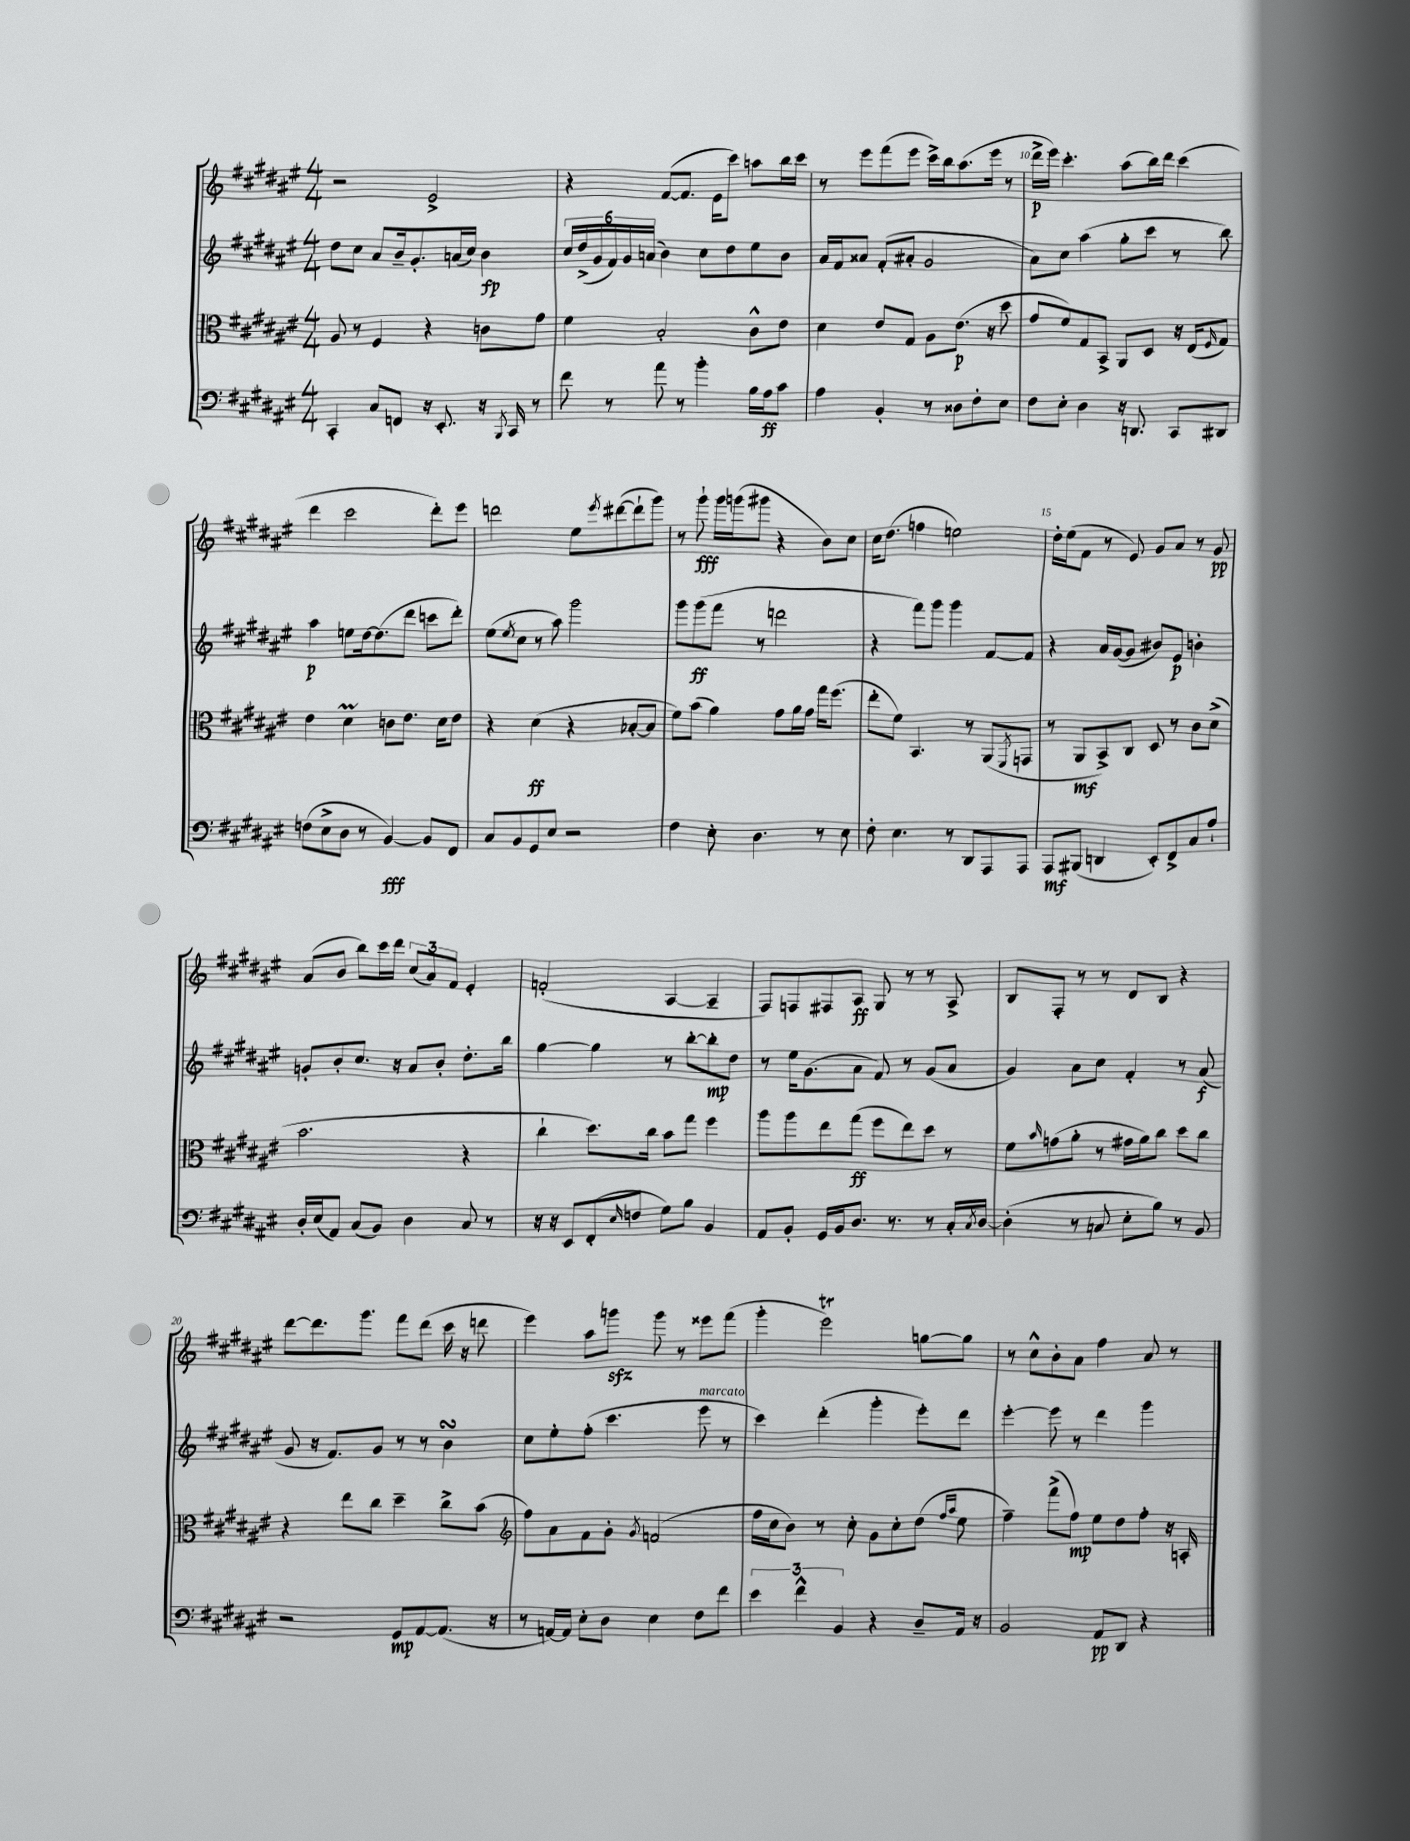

**kern	**dynam	**kern	**dynam	**kern	**dynam	**kern	**dynam
*part4	*part4	*part3	*part3	*part2	*part2	*part1	*part1
*staff4	*staff4	*staff3	*staff3	*staff2	*staff2	*staff1	*staff1
*clefF4	*	*clefC3	*	*clefG2	*	*clefG2	*
*k[f#c#g#d#a#e#]	*	*k[f#c#g#d#a#e#]	*	*k[f#c#g#d#a#e#]	*	*k[f#c#g#d#a#e#]	*
*M4/4	*	*M4/4	*	*M4/4	*	*M4/4	*
=7	=7	=7	=7	=7	=7	=7	=7
4CC#'/	.	8A#/	.	8dd#\L	.	2r	.
.	.	8r	.	8cc#\J	.	.	.
8C#/L	.	4F#/	.	8a#/L	.	.	.
8FFn/J	.	.	.	16b~/k	.	.	.
.	.	.	.	8.g#'/	.	.	.
16r	.	4r	.	.	.	2e#^/	.
8.EE#'/	.	.	.	.	.	.	.
.	.	.	.	(16an/L	.	.	.
.	.	.	.	16cc#/JJ)	.	.	.
16r	.	8cn\L	.	4b\	fp	.	.
8qBBB/	.	.	.	.	.	.	.
16CC#/	.	.	.	.	.	.	.
8r	.	8g#\J	.	.	.	.	.
=8	=8	=8	=8	=8	=8	=8	=8
8f#\	.	4f#\	.	24cc#/LL	.	4r	.
.	.	.	.	(24dd#^/	.	.	.
.	.	.	.	24g#/	.	.	.
8r	.	.	.	24f#/)	.	.	.
.	.	.	.	24g#/	.	.	.
.	.	.	.	(24an/JJ	.	.	.
8a#\	.	2B'/	.	4b\)	.	([8f#/L	.
8r	.	.	.	.	.	8.f#/J]	.
4b'\	.	.	.	8cc#\L	.	.	.
.	.	.	.	.	.	16e#\KL	.
.	.	.	.	8dd#\	.	8ccc#\J)	.
16B\LL	.	8c#^^\L	.	8ee#\	.	8aan\L	.
16A#\J	ff	.	.	.	.	.	.
8c#\J	.	8e#\J	.	8b\J	.	16bb\L	.
.	.	.	.	.	.	16ccc#\JJ	.
=9	=9	=9	=9	=9	=9	=9	=9
4A#\	.	4d#\	.	16a#/LL	.	8r	.
.	.	.	.	16f#/J	.	.	.
.	.	.	.	8a##X/J	.	8eee#\L	.
4BB'/	.	8e#/L	.	(8f#'/L	.	(8fff#\	.
.	.	8G#/J	.	8a#X'/J	.	8eee#\J	.
8r	.	8A#\L	.	2g#/	.	16ccc#^\LL)	.
.	.	.	.	.	.	16bb\J	.
8D##X\L	.	(8.e#\J	p	.	.	(8.aa#\	.
8F#'\	.	.	.	.	.	.	.
.	.	16r	.	.	.	16eee#\Jk	.
8E#\J	.	8dd#\	.	.	.	8r	.
=10	=10	=10	=10	=10	=10	=10	=10
8F#\L	.	8g#/L	.	8a#\L)	.	16ddd#^\LL	p
.	.	.	.	.	.	16eee#\JJ)	.
8E#'\J	.	8f#/)	.	8cc#\J	.	4.ccc#'\	.
4D#\	.	8G#/	.	(4aa#\	.	.	.
.	.	8BB^/J	.	.	.	.	.
16r	.	8AA#/L	.	8gg#'\L	.	(8aa#\L	.
8.DDn/	.	.	.	.	.	.	.
.	.	8D#/J	.	8ccc#\J	.	16bb\L)	.
.	.	.	.	.	.	16ddd#\JJ	.
8CC#/L	.	16r	.	8r	.	(4ccc#\	.
.	.	(16E#/KL	.	.	.	.	.
.	.	16qqF#/	.	.	.	.	.
8DD#X/J	.	8G#/J)	.	8bb\)	.	.	.
!!LO:LB:g=z
=11	=11	=11	=11	=11	=11	=11	=11
(8Fn\L	.	4e#\	.	4aa#\	p	4ddd#\	.
8E#^\	.	.	.	.	.	.	.
8D#\J	.	4d#M\	.	8een\L	.	2ccc#\	.
8r	.	.	.	[16dd#\k	.	.	.
.	.	.	.	(8.dd#\]	.	.	.
[4BB/)	fff	8cn\L	.	.	.	.	.
.	.	8.e#\J	.	8ddd#\J	.	.	.
8BB/L]	.	.	.	8cccn\L	.	8ddd#'\L)	.
.	.	16d#\KL	.	.	.	.	.
8FF#/J	.	8e#\J	.	8ddd#'\J)	.	8eee#\J	.
=12	=12	=12	=12	=12	=12	=12	=12
8C#/L	.	4r	.	(8ee#\L	.	2dddn\	.
.	.	.	.	8qee#/	.	.	.
8BB/	.	.	.	8cc#\J	.	.	.
8GG#/	.	(4d#\	ff	8r	.	.	.
8E#/J	.	.	.	8aa#\)	.	.	.
2r	.	4r	.	2ggg#\	.	8ee#\L	.
.	.	.	.	.	.	8qeee#/	.
.	.	.	.	.	.	([8ddd#X\	.
.	.	[8B-X'/L	.	.	.	8ddd#`\]	.
.	.	8B-/J]	.	.	.	8ggg#\J)	.
=13	=13	=13	=13	=13	=13	=13	=13
4F#\	.	8f#\L)	.	8ggg#\L	.	8r	.
.	.	(8b\J	.	(8ggg#\	ff	8ggg#`\	fff
8E#'\	.	4a#\)	.	8fff#\J	.	16ggg#\LL	.
.	.	.	.	.	.	(16gggn\J	.
4.D#\	.	.	.	8r	.	8ggg#X\J	.
.	.	8g#\L	.	2dddn\	.	4r	.
.	.	16a#\L	.	.	.	.	.
.	.	16g#\JJ	.	.	.	.	.
8r	.	16gg#\KL	.	.	.	8b\L)	.
.	.	(8.ff#\J	.	.	.	.	.
8E#\	.	.	.	.	.	8cc#\J	.
=14	=14	=14	=14	=14	=14	=14	=14
8F#'\	.	8ee#'\L	.	4r	.	16cc#\KL	.
.	.	.	.	.	.	(8.dd#\J	.
4.E#\	.	8f#\J)	.	.	.	.	.
.	.	4.BB/	.	8fff#\L)	.	4ffn\	.
.	.	.	.	8ggg#\J	.	.	.
8r	.	.	.	4ggg#\	.	2een\)	.
8DD#/L	.	8r	.	.	.	.	.
8AAA#/	.	(8AA#/L	.	[8f#/L	.	.	.
.	.	8qFF#/	.	.	.	.	.
8AAA#/J	.	8GGn/J	.	8f#/J]	.	.	.
=15	=15	=15	=15	=15	=15	=15	=15
8AAA#/L	mf	8r	.	4r	.	16dd#'\LL	.
.	.	.	.	.	.	(16ee#\J	.
(8BBB#X/J	.	8AA#/L	mf	.	.	8f#\J	.
4DDn/	.	8BB^/)	.	16a#/LL	.	8r	.
.	.	.	.	([16g#/J	.	.	.
.	.	8C#/J	.	8g#/J]	.	8e#/)	.
8EE#'/L)	.	8D#/	.	8b#X/L)	.	8g#/L	.
8FF#^/	.	8r	.	8e#/J	p	8a#/J	.
8C#/	.	8c#\L	.	4bn'\	.	8r	.
8A#`/J	.	(8d#^\J	.	.	.	8g#/	pp
!!LO:LB:g=z
=16	=16	=16	=16	=16	=16	=16	=16
16D#'/LL	.	2.b\	.	8gn'/L	.	(8a#/L	.
(16E#/J	.	.	.	.	.	.	.
8AA#/J)	.	.	.	8b'/	.	8b/J	.
(8C#/L	.	.	.	8.cc#/J	.	8bb\L)	.
8BB/J)	.	.	.	.	.	16ccc#\L	.
.	.	.	.	16r	.	16ddd#\JJ	.
4D#\	.	.	.	8a#/L	.	(12cc#/L	.
.	.	.	.	.	.	12a#/)	.
.	.	.	.	8b'/J	.	.	.
.	.	.	.	.	.	12f#/J	.
8C#/	.	4r	.	8.dd#'\L	.	4e#'/	.
8r	.	.	.	.	.	.	.
.	.	.	.	16bb\Jk	.	.	.
=17	=17	=17	=17	=17	=17	=17	=17
16r	.	4cc#`\	.	[4gg#\	.	(2fn'/	.
16r	.	.	.	.	.	.	.
8EE#/L	.	.	.	.	.	.	.
(8FF#'/	.	8.dd#\L)	.	4gg#\]	.	.	.
16qqE#/	.	.	.	.	.	.	.
8Fn/J	.	.	.	.	.	.	.
.	.	16cc#\Jk	.	.	.	.	.
8G#\L)	.	8b\L	.	8r	.	[4A#/	.
8B\J	.	8gg#\J	.	[8bb'\L	.	.	.
4BB/	.	4ff#\	.	8bb'\]	mp	4A#~/]	.
.	.	.	.	8dd#\J	.	.	.
=18	=18	=18	=18	=18	=18	=18	=18
8AA#/L	.	8aa#\L	.	8r	.	8F#/L)	.
8BB'/J	.	8aa#\	.	16ee#\KL	.	8Fn/	.
.	.	.	.	(8.g#\	.	.	.
16GG#/LL	.	8ee#\	.	.	.	8F#X/	.
16BB/J	.	.	.	.	.	.	.
8.D#/J	.	(8gg#\J	ff	8a#\J	.	8A#/J	ff
.	.	8ff#\L	.	8f#/)	.	8G#/	.
8.r	.	.	.	.	.	.	.
.	.	8ee#\)	.	8r	.	8r	.
8r	.	8dd#\J	.	(8g#/L	.	8r	.
16C#'/LL	.	8r	.	8a#/J	.	8A#^/	.
8qC#/	.	.	.	.	.	.	.
[16D#/JJ	.	.	.	.	.	.	.
=19	=19	=19	=19	=19	=19	=19	=19
(4D#'\]	.	8f#\L	.	4g#/)	.	8B/L	.
.	.	16qqb/	.	.	.	.	.
.	.	(8gn\	.	.	.	8F#'/J	.
8r	.	8a#'\J	.	8a#\L	.	8r	.
8Cn/	.	8r	.	8cc#\J	.	8r	.
8E#'\L	.	16g#X\LL	.	4f#'/	.	8d#/L	.
.	.	16a#\J)	.	.	.	.	.
8B\J)	.	8cc#\J	.	.	.	8B/J	.
8r	.	8dd#\L	.	8r	.	4r	.
8BB/	.	8cc#\J	.	(8a#/	f	.	.
!!LO:LB:g=z
=20	=20	=20	=20	=20	=20	=20	=20
2r	.	4r	.	8g#/	.	[8ddd#\L	.
.	.	.	.	16r	.	8.ddd#\]	.
.	.	.	.	8.f#/L)	.	.	.
.	.	8ee#\L	.	.	.	.	.
.	.	.	.	.	.	8.ggg#\J	.
.	.	8cc#\J	.	8g#/J	.	.	.
8GG#/L	mp	4dd#~\	.	8r	.	8fff#\L	.
[8AA#/	.	.	.	8r	.	(8ddd#\J	.
(8.AA#/J]	.	8cc#^\L	.	4bsSSs\	.	16ccc#\	.
.	.	.	.	.	.	16r	.
.	.	(8b\J	.	.	.	8dddn\	.
16r	.	.	.	.	.	.	.
=21	=21	=21	=21	=21	=21	=21	=21
*	*	*clefG2	*	*	*	*	*
8r	.	8ff#\L)	.	8cc#\L	.	4eee#\)	.
[16AAn/LL)	.	8a#\	.	8ee#'\	.	.	.
16AA/JJ]	.	.	.	.	.	.	.
8E#'\L	.	8f#\	.	(8ff#'\J	.	8aa#\L	.
8D#\J	.	8g#'\J	.	4.ccc#\	.	8gggnzz\J	.
.	.	8qg#/	.	.	.	.	.
4E#\	.	(2fn/	.	.	.	8ggg\	.
.	.	.	.	.	.	8r	.
!	!	!	!	!LO:TX:a:i:t=marcato	!	!	!
8F#\L	.	.	.	8eee#\	.	8eee##X\L	.
8f#\J	.	.	.	8r	.	(8fff#\J	.
=22	=22	=22	=22	=22	=22	=22	=22
6e#\	.	16ff#\LL	.	4ccc#\)	.	4ggg#'\	.
.	.	16cc#\J	.	.	.	.	.
.	.	8b\J)	.	.	.	.	.
6f#^^\	.	.	.	.	.	.	.
.	.	8r	.	(4ddd#'\	.	2eee#t\)	.
6BB/	.	.	.	.	.	.	.
.	.	8cc#'\	.	.	.	.	.
4r	.	8g#\L	.	4ggg#'\	.	.	.
.	.	8cc#'\	.	.	.	.	.
8D#~/L	.	(8dd#\J	.	8eee#'\L)	.	[8ggn\L	.
.	.	16qqff#/LL	.	.	.	.	.
.	.	16qqaa#/JJ	.	.	.	.	.
16AA#/Jk	.	8ee#\	.	8ddd#\J	.	8gg\J]	.
16r	.	.	.	.	.	.	.
=23	=23	=23	=23	=23	=23	=23	=23
2BB/	.	4ff#~\)	.	[4eee#'\	.	8r	.
.	.	.	.	.	.	8cc#^^\L	.
.	.	(8fff#^\L	.	8eee#\]	.	8b'\	.
.	.	8ff#\J)	mp	8r	.	8a#\J	.
8AA#/L	pp	8ee#\L	.	4ddd#\	.	4ff#\	.
8DD#/J	.	8dd#\	.	.	.	.	.
4r	.	8ff#'\J	.	4ggg#\	.	8a#/	.
.	.	16r	.	.	.	8r	.
.	.	16An'/	.	.	.	.	.
==	==	==	==	==	==	==	==
*-	*-	*-	*-	*-	*-	*-	*-
